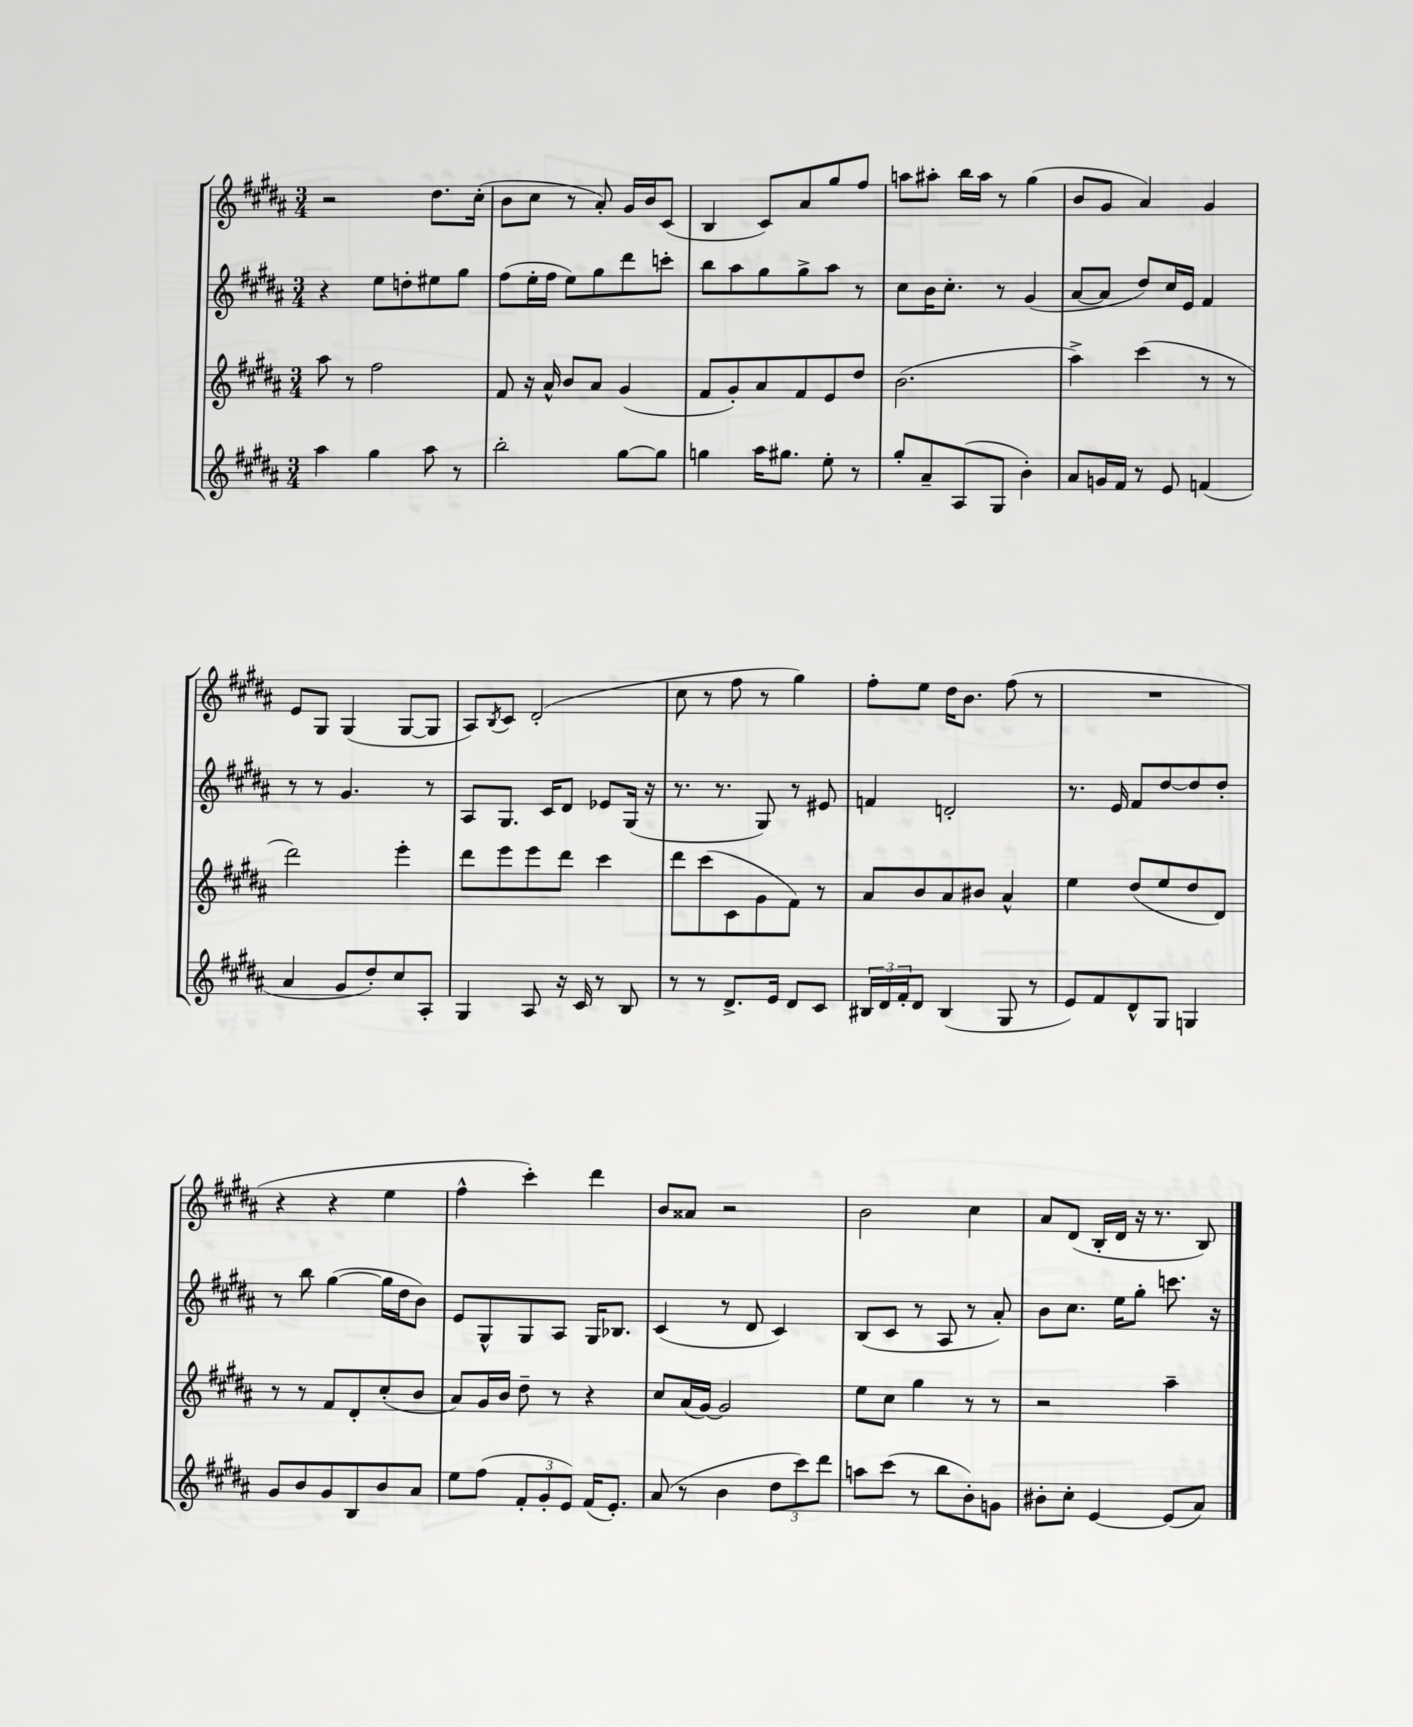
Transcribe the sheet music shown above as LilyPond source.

<<
\new StaffGroup <<
\new Staff = "s0" {
    \clef treble \key b \major \numericTimeSignature \time 3/4
    r2 dis''8. cis''16-.( |
    b'8 cis''8 r8 ais'8-.) gis'16 b'16 cis'8( |
    b4 cis'8) ais'8 gis''8 fis''8 |
    a''8 ais''8-. b''16 ais''16 r8 gis''4( |
    b'8 gis'8 ais'4) gis'4 |
    e'8 gis8 gis4( gis8~ gis8 |
    ais8) \acciaccatura { b8 } cis'8 dis'2-.( |
    cis''8 r8 fis''8 r8 gis''4) |
    fis''8-. e''8 dis''16 b'8. fis''8( r8 |
    R2. |
    r4 r4 e''4 |
    fis''4-^ cis'''4-.) dis'''4 |
    b'8 aisis'8 r2 |
    b'2 cis''4 |
    ais'8 dis'8( b16-. dis'16 r16 r8. b8) \bar "|." |
}
\new Staff = "s1" {
    \clef treble \key b \major \numericTimeSignature \time 3/4
    r4 e''8 d''8-. eis''8 gis''8 |
    fis''8( e''16-. fis''16 e''8) gis''8 dis'''8 c'''8-. |
    b''8 ais''8 gis''8 gis''8-> ais''8 r8 |
    cis''8 b'16 cis''8.-. r8 gis'4( |
    ais'8~ ais'8 dis''8) cis''16 e'16 fis'4 |
    r8 r8 gis'4. r8 |
    ais8 gis8. cis'16 dis'8 ees'8 gis16( r16 |
    r8. r8. gis8) r8 eis'8 |
    f'4 d'2-. |
    r8. e'16 fis'8 dis''8~ dis''8 dis''8-. |
    r8 b''8 gis''4~( gis''16 dis''16 b'8) |
    e'8 gis8-^ gis8 ais8 gis16 bes8. |
    cis'4( r8 dis'8 cis'4) |
    b8( cis'8 r8 ais8 r8 ais'8-.) |
    b'8 cis''8. e''16 gis''8-. c'''8. r16 \bar "|." |
}
\new Staff = "s2" {
    \clef treble \key b \major \numericTimeSignature \time 3/4
    ais''8 r8 fis''2 |
    fis'8 r16 ais'16-^ b'8 ais'8 gis'4( |
    fis'8 gis'8-.) ais'8 fis'8 e'8 dis''8 |
    b'2.( |
    ais''4->) cis'''4( r8 r8 |
    dis'''2) e'''4-. |
    dis'''8 e'''8 e'''8 dis'''8 cis'''4 |
    dis'''8 cis'''8( cis'8 gis'8 fis'8) r8 |
    ais'8 b'8 ais'8 bis'8 ais'4-^ |
    e''4 dis''8( e''8 dis''8 dis'8) |
    r8 r8 fis'8 dis'8-. cis''8-.( b'8 |
    ais'8) gis'16 b'16 dis''8-- r8 r4 |
    cis''8 ais'16( gis'16~) gis'2 |
    e''8 cis''8 gis''4 r8 r8 |
    r2 ais''4-- \bar "|." |
}
\new Staff = "s3" {
    \clef treble \key b \major \numericTimeSignature \time 3/4
    ais''4 gis''4 ais''8 r8 |
    b''2-. gis''8~ gis''8 |
    g''4 ais''16 gis''8. e''8-. r8 |
    gis''8-. ais'8-- ais8( gis8 b'4-.) |
    ais'8 g'16 fis'16 r8 e'8 f'4( |
    ais'4 gis'8 dis''8-.) cis''8 ais8-. |
    gis4 ais8 r16 cis'16 r8 b8 |
    r8 r8 dis'8.-> e'16 dis'8 cis'8 |
    \tuplet 3/2 { bis16 dis'16 fis'16-. } dis'8 bis4( gis8 r8 |
    e'8) fis'8 dis'8-^ gis8 g4 |
    gis'8 b'8 gis'8 b8 b'8 ais'8 |
    e''8 fis''8( \tuplet 3/2 { fis'8-. gis'8-. e'8) } fis'16( e'8.-.) |
    ais'8( r8 b'4 \tuplet 3/2 { dis''8 cis'''8) dis'''8 } |
    a''8 cis'''8( r8 b''8 b'8-.) g'8 |
    bis'8-. cis''8-. e'4~ e'8( ais'8) \bar "|." |
}
>>
>>
\layout { \context { \Score \remove "Bar_number_engraver" } }
